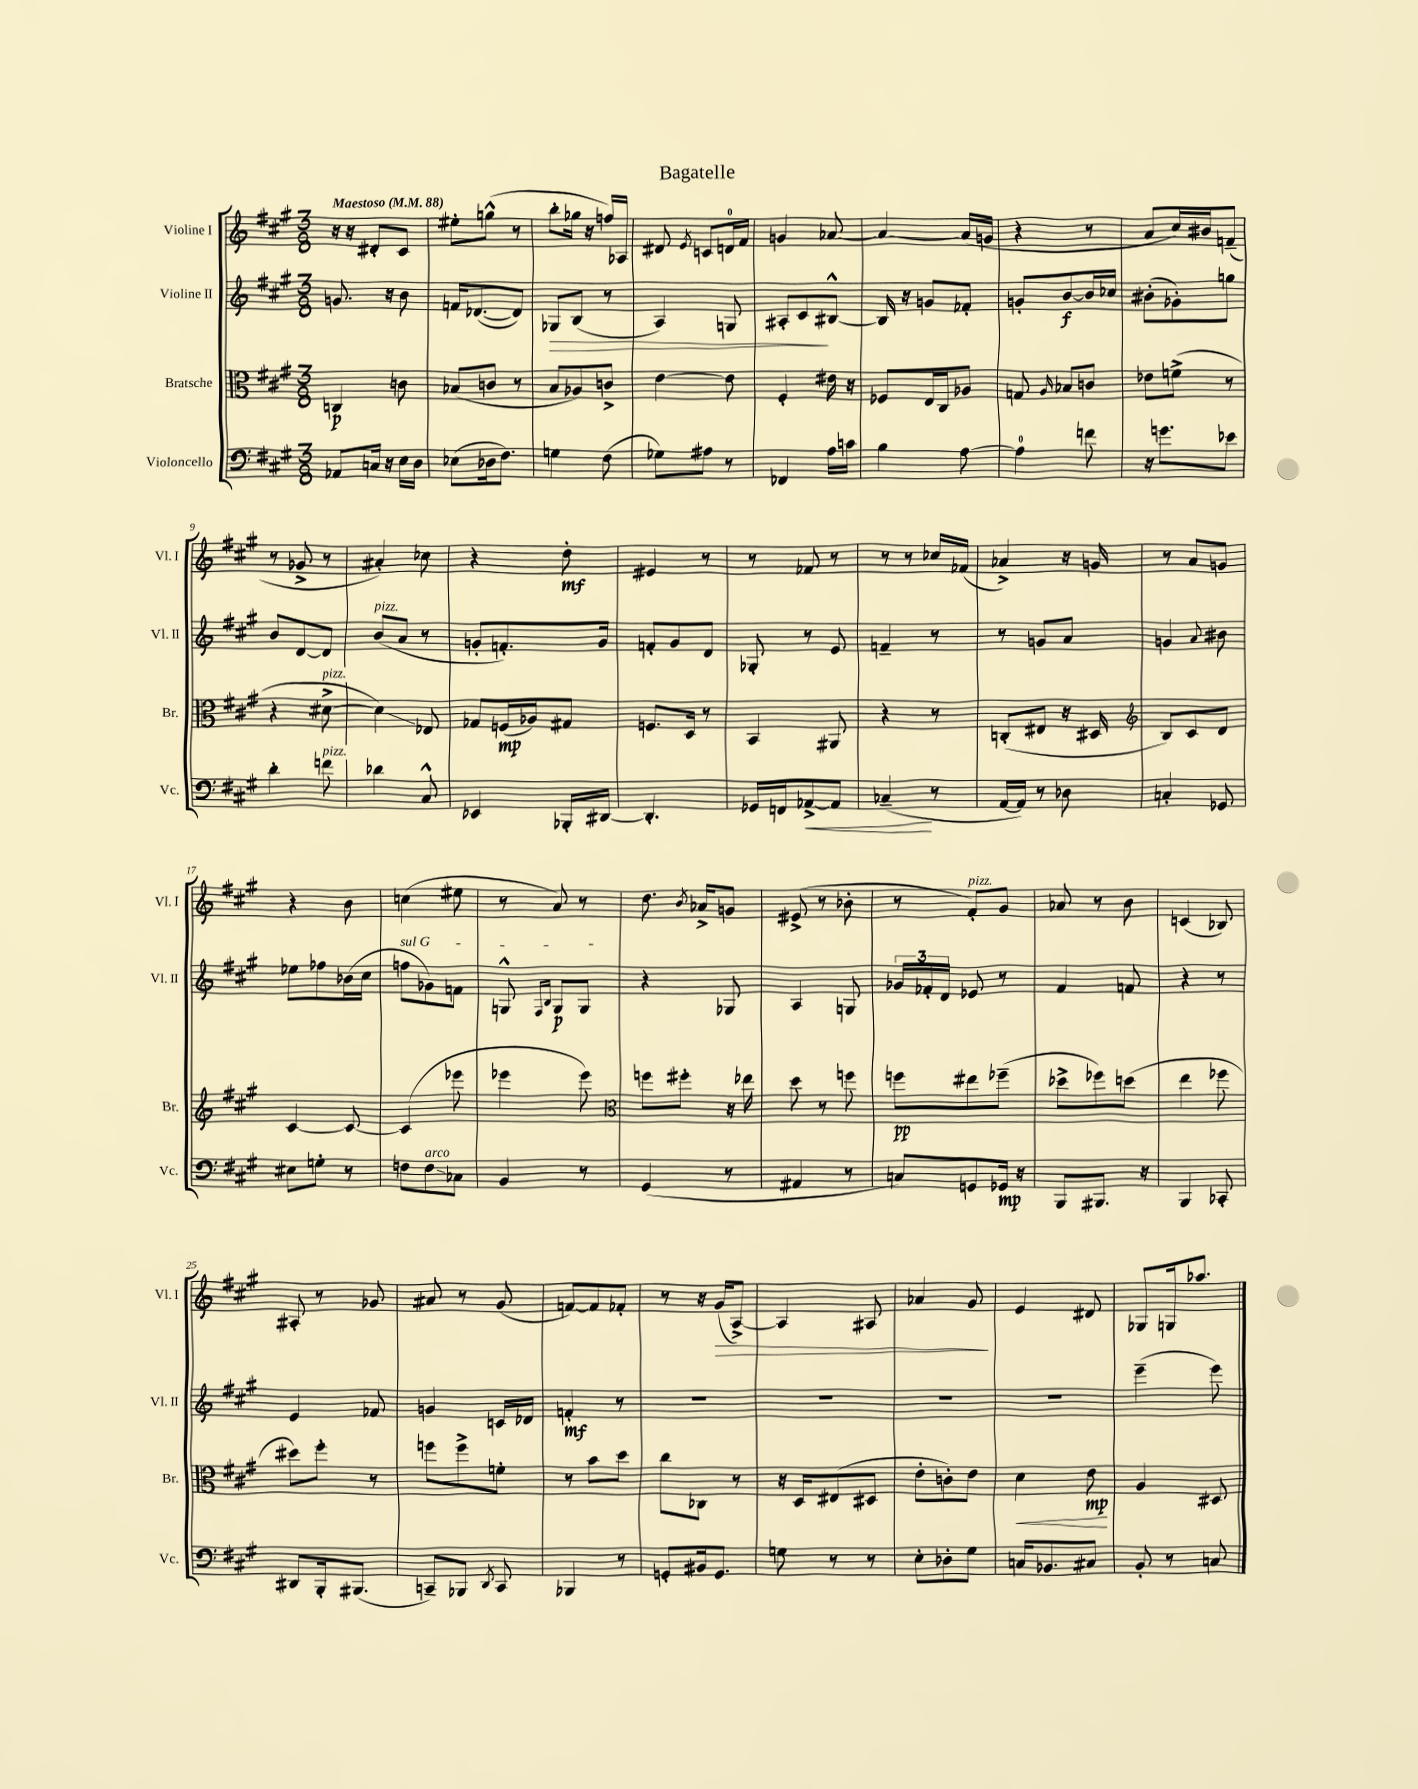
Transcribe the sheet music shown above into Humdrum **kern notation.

**kern	**kern	**kern	**kern
*staff4	*staff3	*staff2	*staff1
*clefF4	*clefC3	*clefG2	*clefG2
*k[f#c#g#]	*k[f#c#g#]	*k[f#c#g#]	*k[f#c#g#]
*M3/8	*M3/8	*M3/8	*M3/8
*MM88	*MM88	*MM88	*MM88
8AA-/L	4C/	8.g/	16r
.	.	.	16r
16C/Jk	.	.	8d#'/L
16r	.	16r	.
16E\LL	8c\	8b\	8c#/J
16D\JJ	.	.	.
=	=	=	=
(8E-\L	(8B-/L	16f/LK	8ee#'\L
.	.	([8.d-/	.
16D-\k	8c/J	.	(8gg^^\J
8.F#\J)	.	.	.
.	8r	8d-/]J)	8r
=	=	=	=
4G\	8B/L	8G-/L	8bb'\L
.	8A-/)	(8B/J	16gg-\Jk
.	.	.	16r
(8F#\	8c^/J	8r	16ff/LL)
.	.	.	16A-/JJ
=	=	=	=
8G-\L)	[4e\	4A/)	8d#/
.	.	.	8qe/
8A#\J	.	.	8c/L
8r	8e\]	8G/	16d/L
.	.	.	16f#/JJ
=	=	=	=
4FF-/	4F#'/	8A#'/L	4g/
.	.	8c#/	.
16A\LL	16e#\	[8B#^^/J	[8a-/
16c\JJ	16r	.	.
=	=	=	=
4B\	8F-/L	16B#/]	4a-/_
.	.	16r	.
.	16E/L	8g/L	.
.	16C#/J	.	.
[8A\	8A-/J	8f-'/J	(16a-/]LL
.	.	.	16g/JJ
=	=	=	=
4A\]	8G/	8g'/L	4r
.	16qqA/	.	.
.	8B-/L	[8b/	.
8f\	8c/J	16b/]L	8r
.	.	16cc-/JJ	.
=	=	=	=
16r	8e-\L	(8b#'\L	8a/L
8.g\L	.	.	.
.	(8f^\J	8g-'\)	16cc#/L)
.	.	.	16b#/J
8e-\J	8r	8gg\J	(8f~/J
=	=	=	=
4d'\	4r	8b/L	8r
.	.	[8d/	8g-^/
8f\	[8d#^\	8d/]J	8r
=	=	=	=
4d-\	4d#\])	(8b/L	4a#'/)
.	.	8a/J	.
8C#^^/	8E-/	8r	8cc-\
=	=	=	=
4EE-/	8G-/L	8g'/L	4r
.	(16F/L	8.f'/)	.
.	16A-/J)	.	.
16BBB-'/LL	8G#/J	.	8dd'\
[16DD#/JJ	.	16g/Jk	.
=	=	=	=
4.DD#'/]	8.F/L	8f'/L	4e#/
.	.	8g#/	.
.	16D/Jk	.	.
.	8r	8d/J	8r
=	=	=	=
16GG-/LL	4BB/	8G-'/	8r
16FF/J	.	.	.
[8AA-^/	.	8r	8f-/
8AA-/]J	8AA#/	8e/	8r
=	=	=	=
(4C-~/	4r	4f~/	8r
.	.	.	8r
8r	8r	8r	16cc-/LL
.	.	.	(16f-/JJ
=	=	=	=
[16AA/LL	(8C'/L	8r	4a-^/)
16AA/]JJ)	.	.	.
8r	8E#/J	8g/L	.
8D-\	16r	8a/J	16r
.	16D#/	.	16g/
=	=	=	=
*	*clefG2	*	*
4C'/	8B/L)	4g/	8r
.	8c#/	.	8a/L
.	.	8qqa/	.
8GG-/	8d/J	8b#\	8g/J
=	=	=	=
8E#\L	[4c#/	8ee-\L	4r
8G'\J	.	8ff-\	.
8r	8c#/_	(16b-\L	8b\
.	.	16cc#\JJ	.
=	=	=	=
8F\L	(4c#/]	8ff\L	(4cc\
8F\	.	8g-\)	.
8C-\J	8eee-\	8f\J	8ee#\
=	=	=	=
4BB/	4eee-\	8G^^/	8r
.	.	16qqF#/LL	.
.	.	16qqB/JJ	.
.	.	8G/L	8a/)
8r	8eee-\)	8G/J	8r
=	=	=	=
*	*clefC3	*	*
(4GG#/	8ff\L	4r	8.dd\
.	8ff#'\J	.	.
.	.	.	8qb/
.	.	.	16a-^/LK
8r	16r	8G-/	8g/J
.	16ee-\	.	.
=	=	=	=
4AA#/	8dd\	4A/	(8e#^/
.	8r	.	8r
8r	8ff\	8G/	8b-'\
=	=	=	=
8C/L)	8ff\L	24g-/LL	8r
.	.	24f-'/	.
.	.	24d/JJ	.
8GG/	8ee#\	8e-/	8f#'/L)
16GG-/Jk	(8ff-~\J	8r	8g#/J
16r	.	.	.
=	=	=	=
8BBB/L	8dd-^\L	4f#/	8a-/
8.BBB#/J	8ff-\)	.	8r
.	(8dd\J	8f/	8b\
16r	.	.	.
=	=	=	=
4BBB/	4ee\	4r	(4c/
8CC-'/	8ff-\	8r	8B-/)
=	=	=	=
8DD#/L	8dd#\L)	4e/	8A#'/
16BBB'/k	8ff#'\J	.	8r
(8.BBB#/J	.	.	.
.	8r	8f-/	8g-/
=	=	=	=
8CC~/L)	8ff\L	4g/	8a#/
8BBB-/J	8ff^\	.	8r
8qDD/	.	.	.
8CC/	8f'\J	16c/LL	(8g#/
.	.	16d-/JJ	.
=	=	=	=
4BBB-/	8r	4f'/	[8f/L)
.	8b\L	.	8f/]
8r	8dd\J	8r	8f-'/J
=	=	=	=
8GG'/L	8cc#\L	4.r	8r
16BB#/k	8C-\J	.	16r
8.GG/J	.	.	(16g#/LK
.	8r	.	[8A^/J)
=	=	=	=
8G\	16r	4.r	4A/]
.	16D/LK	.	.
8r	(8E#/	.	.
8r	8D#/J	.	8A#/
=	=	=	=
8E'\L	8e'\L	4.r	4a-/
8D-'\	8c'\)	.	.
8G#\J	8e\J	.	8g#/
=	=	=	=
16C/LK	4d\	4.r	4e/
8.BB-/	.	.	.
8C#/J	8e\	.	8d#/
=	=	=	=
8BB'/	4A/	(4eee~\	8G-/L
8r	.	.	16G/k
.	.	.	8.aa-/J
8C/	8D#/	8eee\)	.
==	==	==	==
*-	*-	*-	*-
